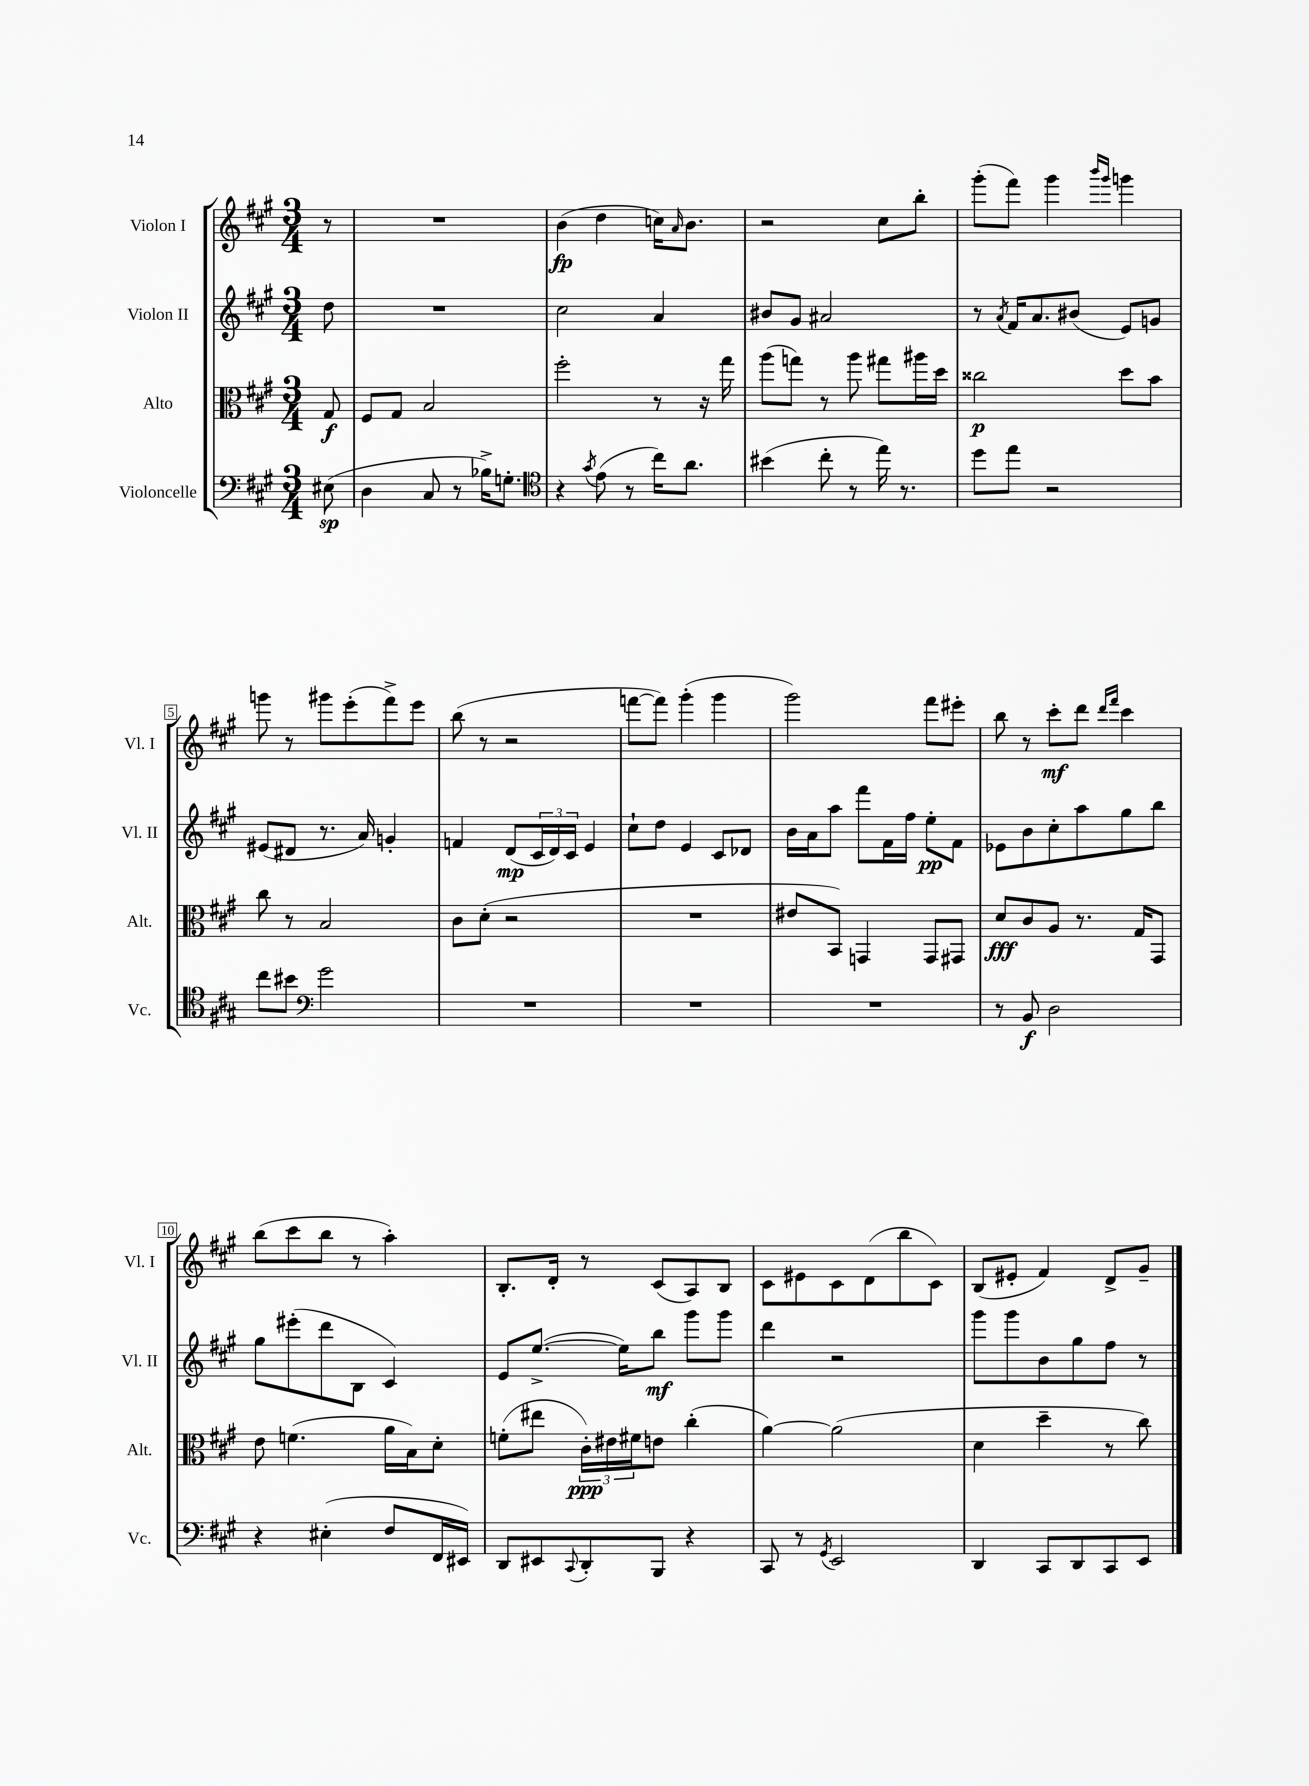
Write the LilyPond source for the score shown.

<<
\new StaffGroup <<
\new Staff = "s0" \with { instrumentName = "Violon I" shortInstrumentName = "Vl. I" } {
    \clef treble \key a \major \numericTimeSignature \time 3/4 \partial 8
    r8 |
    R2. |
    b'4\fp( d''4 c''16) \grace { a'16 } b'8. |
    r2 cis''8 b''8-. |
    gis'''8-.( fis'''8) gis'''4 \grace { b'''16 gis'''16 } g'''4 |
    g'''8 r8 gis'''8 e'''8-.( fis'''8->) e'''8 |
    b''8( r8 r2 |
    f'''8~ f'''8) gis'''4-.( gis'''4 |
    gis'''2) fis'''8 eis'''8-. |
    b''8 r8 cis'''8-.\mf d'''8 \grace { d'''16 fis'''16 } cis'''4 |
    b''8( cis'''8 b''8 r8 a''4-.) |
    b8.-. d'16-. r8 cis'8( a8) b8 |
    cis'8 eis'8 cis'8 d'8( b''8 cis'8) |
    b8( eis'8-. fis'4) d'8-> gis'8-- \bar "|." |
}
\new Staff = "s1" \with { instrumentName = "Violon II" shortInstrumentName = "Vl. II" } {
    \clef treble \key a \major \numericTimeSignature \time 3/4 \partial 8
    d''8 |
    R2. |
    cis''2 a'4 |
    bis'8 gis'8 ais'2 |
    r8 \acciaccatura { a'8 } fis'16 a'8. bis'8( e'8) g'8 |
    eis'8( dis'8 r8. a'16) g'4-. |
    f'4 d'8\mp( \tuplet 3/2 { cis'16 d'16) cis'16 } e'4 |
    cis''8-! d''8 e'4 cis'8 des'8 |
    b'16 a'16 a''8 fis'''8 fis'16 fis''16 e''8-.\pp fis'8 |
    ees'8 b'8 cis''8-. a''8 gis''8 b''8 |
    gis''8 eis'''8-.( d'''8 b8 cis'4) |
    e'8 e''8.~->( e''16) b''8\mf gis'''8 gis'''8 |
    d'''4 r2 |
    gis'''8 gis'''8 b'8 gis''8 fis''8 r8 \bar "|." |
}
\new Staff = "s2" \with { instrumentName = "Alto" shortInstrumentName = "Alt." } {
    \clef alto \key a \major \numericTimeSignature \time 3/4 \partial 8
    gis8\f |
    fis8 gis8 b2 |
    fis''2-. r8 r16 gis''16 |
    a''8( g''8) r8 a''8 gis''8 ais''16 d''16 |
    cisis''2\p d''8 b'8 |
    cis''8 r8 b2 |
    cis'8 d'8-.( r2 |
    R2. |
    eis'8 b,8) g,4 g,8 gis,8 |
    d'8\fff cis'8 a8 r8. gis16 gis,8 |
    e'8 f'4.( a'16 b16) d'8-. |
    f'8-.( eis''8 \tuplet 3/2 { cis'16-.\ppp) eis'16 fis'16 } e'8 cis''4-.( |
    a'4~) a'2( |
    d'4 d''4-- r8 cis''8) \bar "|." |
}
\new Staff = "s3" \with { instrumentName = "Violoncelle" shortInstrumentName = "Vc." } {
    \clef bass \key a \major \numericTimeSignature \time 3/4 \partial 8
    eis8\sp( |
    d4 cis8 r8 bes16->) g8.-. |
    \clef tenor r4 \acciaccatura { gis'8 } e'8( r8 cis''16) a'8. |
    bis'4( cis''8-. r8 e''16) r8. |
    d''8 e''8 r2 |
    cis''8 bis'8 \clef bass gis'2 |
    R2. |
    R2. |
    R2. |
    r8 b,8\f d2 |
    r4 eis4-.( fis8 fis,16 eis,16) |
    d,8 eis,8 \appoggiatura { cis,8 } d,8-. b,,8 r4 |
    cis,8 r8 \acciaccatura { gis,8 } e,2 |
    d,4 cis,8 d,8 cis,8 e,8 \bar "|." |
}
>>
>>
\layout { \context { \Score \override BarNumber.stencil = #(make-stencil-boxer 0.1 0.3 ly:text-interface::print) } }
